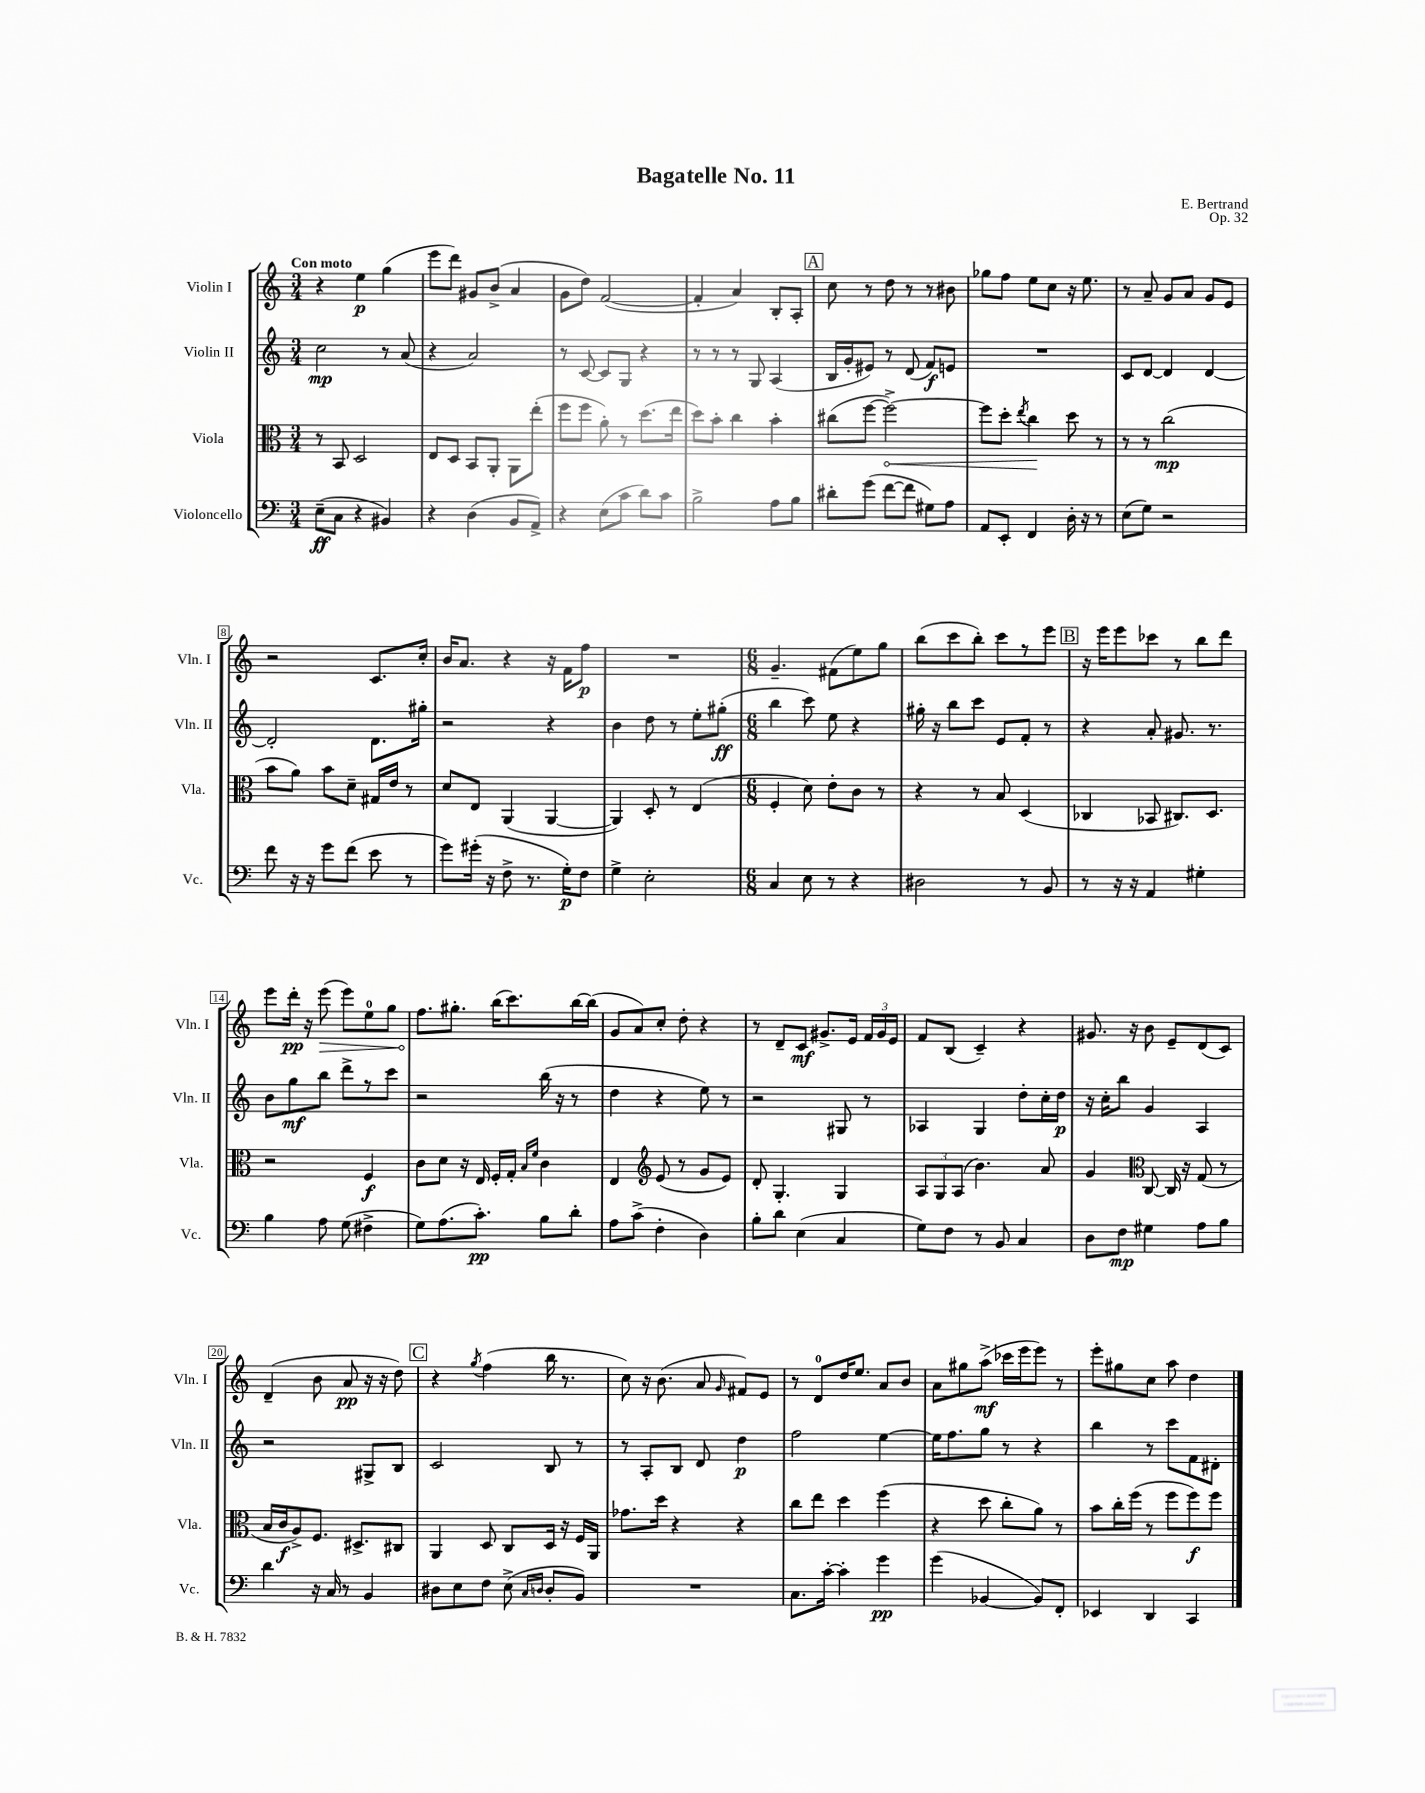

**kern	**kern	**kern	**kern
*staff4	*staff3	*staff2	*staff1
*clefF4	*clefC3	*clefG2	*clefG2
*k[]	*k[]	*k[]	*k[]
*M3/4	*M3/4	*M3/4	*M3/4
(8E~	8r	2cc	4r
8C	8BB	.	.
4r	2D	.	4ee
4BB#)	.	8r	(4gg
.	.	(8a	.
=	=	=	=
4r	8E	4r	8eee
.	8D	.	8ddd)
(4D	8BB	2a)	8g#
.	8AA'	.	(8b^
8BB	8AA	.	4a
8AA^)	(8ee'	.	.
=	=	=	=
4r	8ff	8r	8g
.	8ff	[8c	8dd)
(8E	8a')	8c]	([2f
8c	8r	8G	.
8d)	(8.dd	4r	.
8c	.	.	.
.	16ee	.	.
=	=	=	=
2B^	8dd)	8r	4f']
.	8b'	8r	.
.	4cc	8r	4a)
.	.	8G	.
8A	4b'	(4A	8B'
8B	.	.	8A'
=	=	=	=
8d#'	(8cc#	16B	8cc
.	.	16g'	.
(8g	[8ff	8e#)	8r
[8f	2ff^_)	8r	8dd
8f]	.	(8d	8r
8G#)	.	8f)	8r
8A	.	8e	8b#
=	=	=	=
8AA	8ff]	2.r	8gg-
8EE'	8dd'	.	8ff
.	8qee	.	.
4FF	4cc	.	8ee
.	.	.	8cc
16D'	8dd	.	16r
16r	.	.	8.ee
8r	8r	.	.
=	=	=	=
(8E	8r	8c	8r
8G)	8r	[8d	8a~
2r	(2cc	4d]	8g
.	.	.	8a
.	.	[4d	8g
.	.	.	8e
=	=	=	=
8f	8b	2d']	2r
16r	8a)	.	.
16r	.	.	.
8g	8b	.	.
(8f	8d~	.	.
8e	16G#	8.d	8.c
.	16e	.	.
8r	8r	.	.
.	.	16gg#'	16cc'
=	=	=	=
8g)	8d	2r	16b
.	.	.	8.a
(16g#'	8E	.	.
16r	.	.	.
8F^	(4AA	.	4r
8.r	.	.	.
.	[4AA	4r	16r
16G')	.	.	16f
8F	.	.	8ff
=	=	=	=
4G^	4AA])	4b	2.r
2E'	8D'	8dd	.
.	8r	8r	.
.	(4E	8ee'	.
.	.	(8gg#'	.
=	=	=	=
*M6/8	*M6/8	*M6/8	*M6/8
4C	4F'	4bb	4.g~
8E	8d)	8ccc)	.
8r	8e'	8ee	(8f#
4r	8c	4r	8ee)
.	8r	.	8gg
=	=	=	=
2D#	4r	16gg#'	(8bb
.	.	16r	.
.	.	8bb	8ccc
.	8r	8ccc	8bb')
.	8B	8e	8ccc
8r	(4D	8f'	8r
8BB	.	8r	8eee
=	=	=	=
8r	4C-	4r	16r
.	.	.	16eee
16r	.	.	8eee
16r	.	.	.
4AA	8BB-	8a'	8ccc-
.	8.C#)	8.g#	8r
4G#'	.	.	8bb
.	8.D	8.r	.
.	.	.	8ddd
=	=	=	=
4B	2r	8b	8eee
.	.	8gg	16ddd'
.	.	.	16r
8A	.	8bb	(8eee
(8G	.	8ddd^	8eee)
4F#^	4F	8r	8ee
.	.	8ccc	8gg
=	=	=	=
8G)	8c	2r	8.ff
(8.A	8d	.	.
.	.	.	8.gg#'
.	16r	.	.
8.c')	16E	.	.
.	16F'	.	(16bb
.	16G'	.	8.ccc)
.	16qqB	.	.
.	16qqf	.	.
8B	4c	(16bb	.
.	.	16r	.
8d'	.	8r	[16bb
.	.	.	(16bb]
=	=	=	=
8A	4E	4dd	8g
(8c^	.	.	8a)
*	*clefG2	*	*
4F'	(8e	4r	8cc'
.	8r	.	8dd'
4D)	8g	8ee)	4r
.	8e)	8r	.
=	=	=	=
8B'	8d'	2r	8r
8d	4.G'	.	8d~
(4E	.	.	8c
.	.	.	8.g#^
4C	4G	8G#	.
.	.	.	16e
.	.	8r	24f
.	.	.	24g#
.	.	.	24e
=	=	=	=
8G)	12A	4A-	8f
.	12G	.	.
8F	.	.	(8B
.	(12A	.	.
8r	4.b)	4G	4c~)
8BB	.	.	.
4C	.	8dd'	4r
.	8a	16cc'	.
.	.	16dd	.
=	=	=	=
8D	4g	16r	8.g#
.	.	16cc'	.
8F	.	8bb	.
.	.	.	16r
*	*clefC3	*	*
4G#	[8C	4g	8b
.	16C]	.	8e~
.	16r	.	.
8A	(8G	4A	(8d
8B	8r	.	8c)
=	=	=	=
4d	16B	2r	(4d~
.	16c	.	.
.	8A^)	.	.
16r	8.F	.	8b
16C	.	.	.
8r	.	.	8a
.	8.D#^	.	.
4BB	.	8G#^	16r
.	.	.	16r
.	8C#	8B	8dd)
=	=	=	=
8D#	4AA	2c	4r
8E	.	.	.
.	.	.	8qgg
8F	8D	.	(4ff
(8E^	8C	.	.
16qqC	.	.	.
16qqD	.	.	.
8D'	16D	8B	16bb
.	16r	.	8.r
8BB)	16F	8r	.
.	16AA	.	.
=	=	=	=
2.r	8.g-	8r	8cc)
.	.	8A'	16r
.	16dd	.	(8.b
.	4r	8B	.
.	.	8d	8a
.	.	.	16qqg
.	4r	4dd	8f#)
.	.	.	8e
=	=	=	=
8.C	8cc	2ff	8r
.	8ee	.	8d
[16c'	.	.	.
4c']	4dd	.	16dd
.	.	.	8.ee
4g	(4ff	[4ee	8a
.	.	.	8b
=	=	=	=
(4g	4r	16ee]	8a
.	.	8.ff	.
.	.	.	8gg#
[4BB-	8dd	8gg	(8aa^
.	8cc'	8r	16ccc-
.	.	.	16eee
8BB-])	8a)	4r	8eee)
8FF'	8r	.	8r
=	=	=	=
4EE-	8b	4bb	8eee'
.	16cc'	.	8gg#
.	(16ff	.	.
4DD	8r	8r	8cc
.	8ff	8ccc	8aa
4CC	8ff)	8f	4dd
.	8ff	8d#'	.
==	==	==	==
*-	*-	*-	*-
